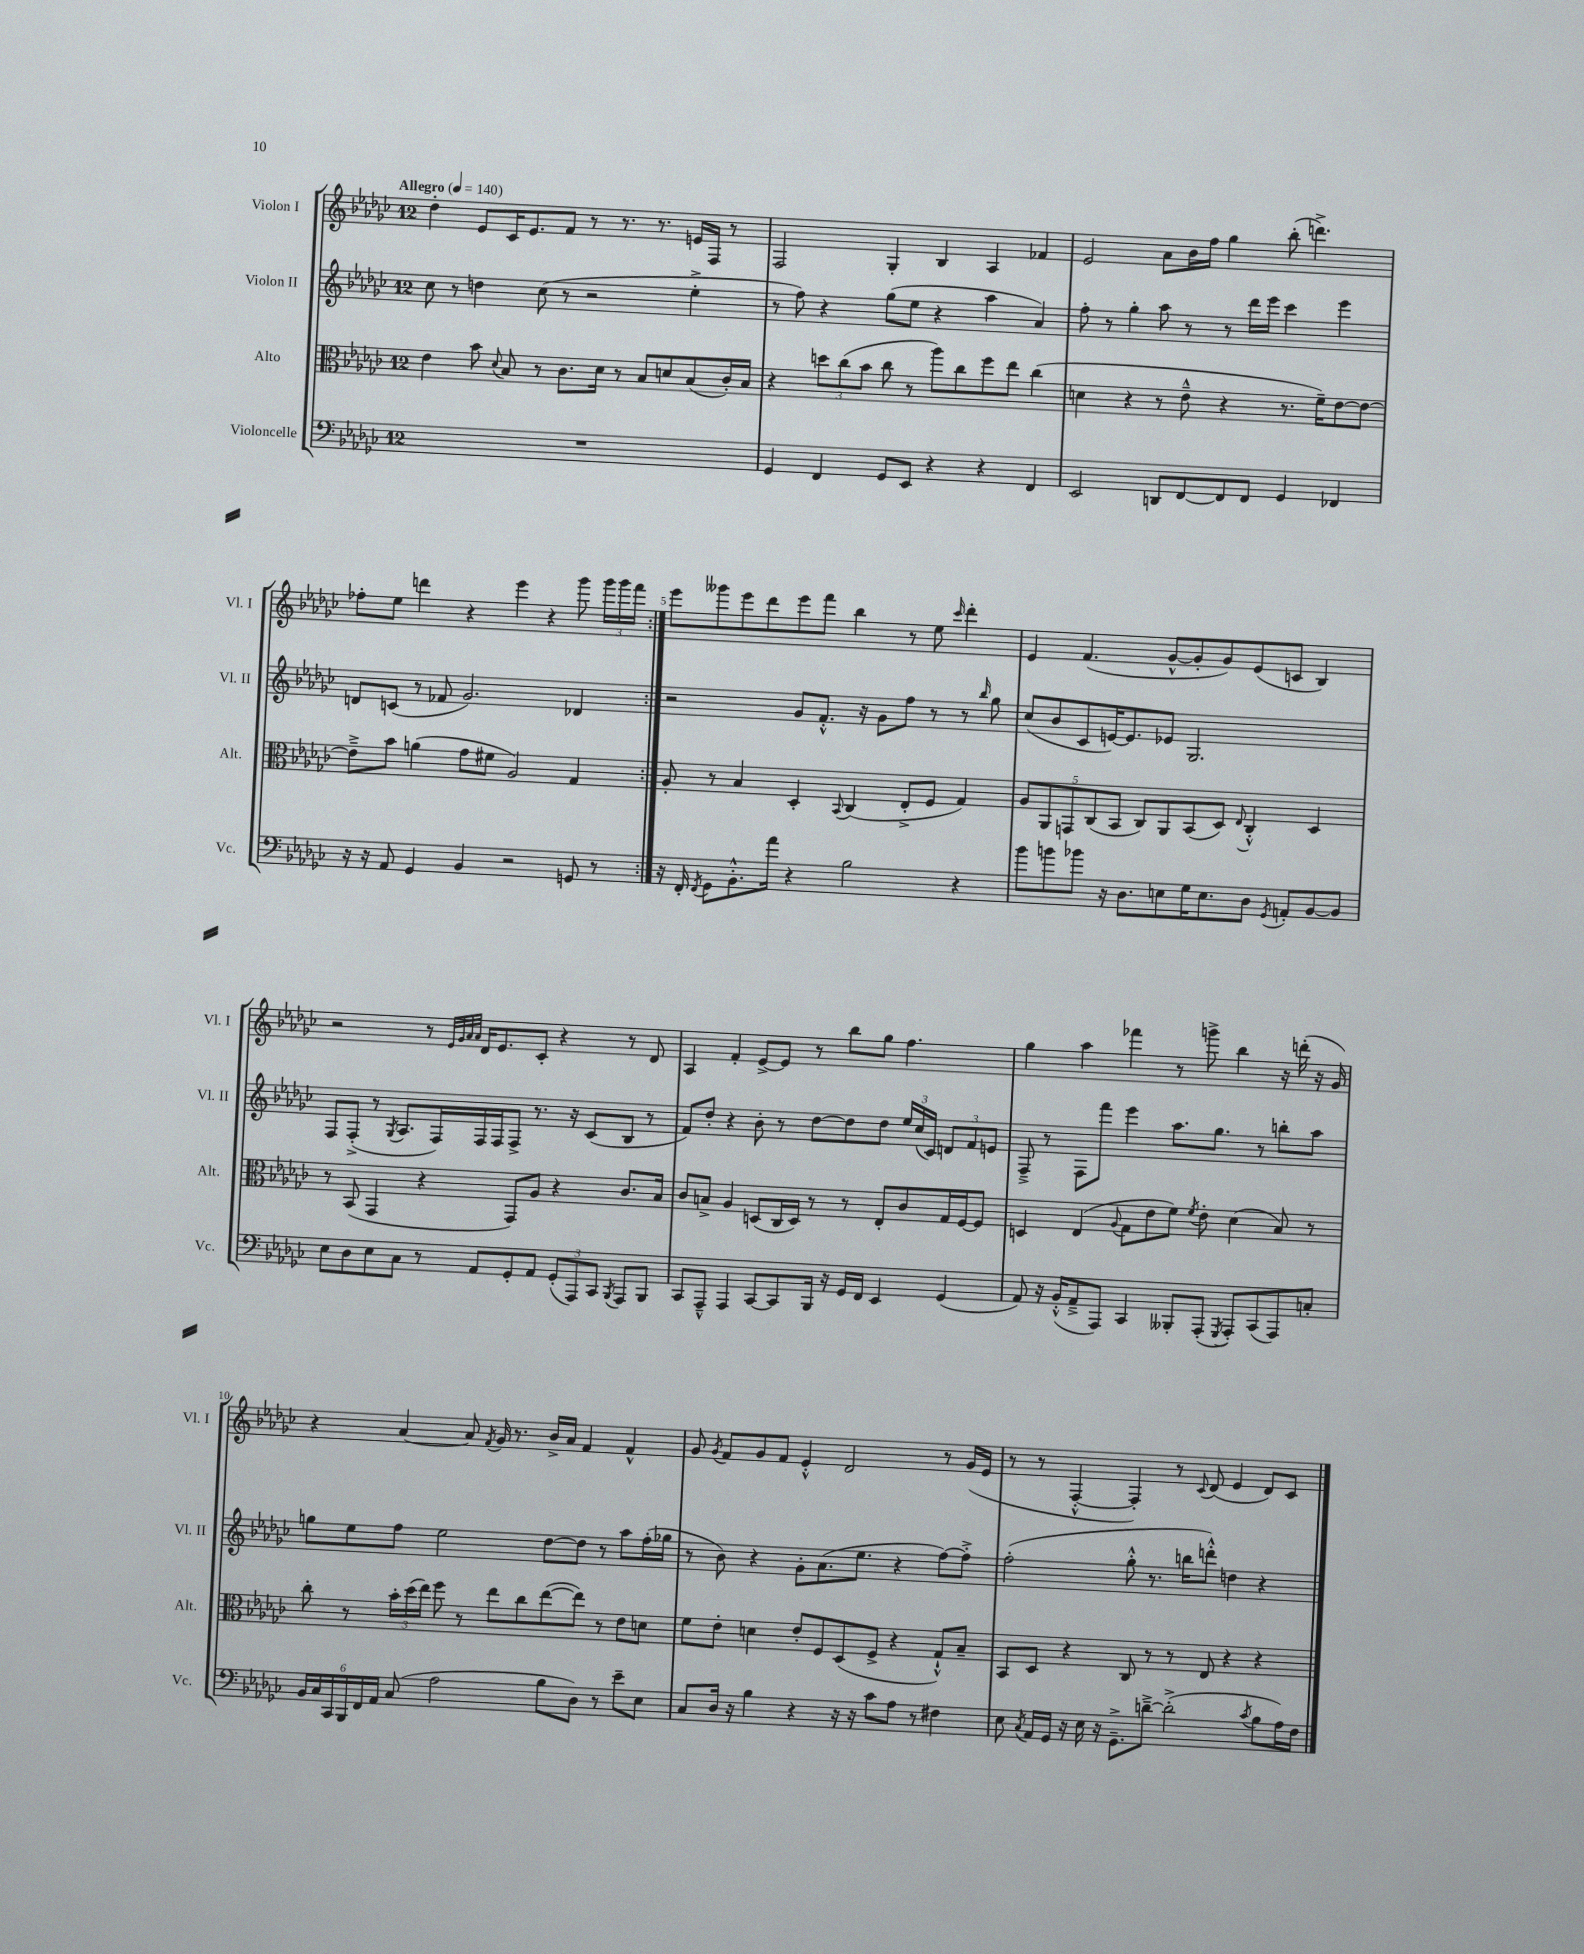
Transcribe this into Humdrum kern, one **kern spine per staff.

**kern	**kern	**kern	**kern
*part4	*part3	*part2	*part1
*staff4	*staff3	*staff2	*staff1
*I"Violoncelle	*I"Alto	*I"Violon II	*I"Violon I
*I'Vc.	*I'Alt.	*I'Vl. II	*I'Vl. I
*clefF4	*clefC3	*clefG2	*clefG2
*k[b-e-a-d-g-c-]	*k[b-e-a-d-g-c-]	*k[b-e-a-d-g-c-]	*k[b-e-a-d-g-c-]
*M12/8	*M12/8	*M12/8	*M12/8
*MM140	*MM140	*MM140	*MM140
=1	=1	=1	=1
!	!	!	!LO:TX:a:B:t=Allegro
1.r	4e-\	8cc-\	4dd-'\
.	.	8r	.
.	8b-\	4ddn\	8e-/L
.	8qqd-/	.	.
.	8B-/	.	16c-/K
.	.	.	8.e-/
.	8r	(8cc-\	.
.	8.c-\L	8r	8f/J
.	.	2r	8r
.	16d-\Jk	.	.
.	8r	.	8.r
.	8B-/L	.	.
.	.	.	8.r
.	8dn/	.	.
.	(8B-/	4ee-'^\	16en/LL
.	.	.	16F/JJ
.	16c-'/L)	.	8r
.	16B-/JJ	.	.
=2	=2	=2	=2
4GG-/	4r	8r	2F/
.	.	8ff\)	.
4FF/	12ddn\L	4r	.
.	(12cc-\	.	.
.	12b-\J	.	.
8GG-/L	8cc-\	(8gg-\L	4G-'/
8EE-/J	8r	8ee-\J	.
4r	8aa-\L)	4r	4B-/
.	8cc-\	.	.
4r	8ff\	4aa-\	4A-/
.	8ee-\J	.	.
4FF/	(4cc-\	4a-/)	4f-X/
=3	=3	=3	=3
2EE-/	4dn\	8ff'\	2e-/
.	.	8r	.
.	4r	4gg-'\	.
8DDn/L	8r	8aa-\	8a-\L
[8FF/	8e-~^^\	8r	16b-\L
.	.	.	16ff\JJ
8FF/]	4r	8r	4gg-\
8FF/J	.	16ddd-\LL	.
.	.	16eee-\JJ	.
4GG-/	8.r	4ccc-\	(8bb-'\
.	.	.	4.dddn^\)
.	16f~\KL)	.	.
4FF-X/	[8e-\	4eee-\	.
.	8e-\J_	.	.
!!LO:LB:g=z
=4	=4	=4	=4
16r	8e-~^\L]	8dn/L	8ff-X'\L
16r	.	.	.
8AA-/	8b-\J	(8cn/J	8ee-\J
4GG-/	(4an\	8r	4dddn\
.	.	8f-X/	.
4BB-/	8g-\L	2.g-/)	4r
.	8f#X\J	.	.
2r	2A-/)	.	4eee-\
.	.	.	4r
8GGn/	4G-/	4d-X/	8ggg-\
8r	.	.	24ggg-\LL
.	.	.	24ggg-\
.	.	.	24fff\JJ
=5:|!	=5:|!	=5:|!	=5:|!
16r	8A-'/	2r	8eee-\L
16FF'/	.	.	.
8qFF/	.	.	.
8GG-\L	8r	.	8ggg--X\
8.BB-'^^\	4B-/	.	8eee-\
.	.	.	8ddd-\
16a-\Jk	.	.	.
4r	4D-'/	8g-/L	8eee-\
.	.	8.f'^^/J	8fff\J
.	8qqBB-/	.	.
2B-\	(4C-/	.	4bb-\
.	.	16r	.
.	.	8g-\L	.
.	8E-'^/L	8ff\J	8r
.	8F/J	8r	8ee-\
.	.	.	16qqccc-/
4r	4G-/)	8r	4ddd-'\
.	.	16qqbb-/	.
.	.	8gg-\	.
=6	=6	=6	=6
8b-\L	10A-/L	(8cc-/L	4e-/
.	10AA-/	.	.
8bn\	.	8b-/	.
.	10GGn/	.	.
8b-X\J	.	8c-/	(4.f/
.	(10C-/	.	.
16r	.	[16en/K)	.
.	10BB-/J	.	.
8.D-\L	.	8.e/]	.
.	8C-/L)	.	.
8En\	8AA-/	8e-X/J	[8g-^^/L
16G-\K	(8BB-/	2.G-/	8g-'/]
8.E\	.	.	.
.	8D-/J)	.	8g-/)
.	8qqE-/	.	.
8D-\J	4C-'^^/	.	(8e-/
8qGG-/	.	.	.
8AAn'/L	.	.	8cn/J
[8BB-/	4D-/	.	4B-/)
8BB-/J]	.	.	.
!!LO:LB:g=z
=7	=7	=7	=7
8E-\L	8r	8F/L	2r
8D-\	(8BB-/	(8F'^/J	.
8E-\	4GG-/	8r	.
.	.	8qG-/	.
8C-\J	.	8.A-/L	.
8r	4r	.	8r
.	.	16F/L)	.
.	.	.	32qqe-/LLL
.	.	.	32qqg-/
.	.	.	32qqa-/
.	.	.	32qqa-/JJJ
8AA-/L	.	16F/	16d-/KL
.	.	16F/J	8.e-/
8GG-'/	8GG-/L)	8F^/J	.
8AA-/J	8A-/J	8.r	8c-'/J
(12GG-'/L	4r	.	4r
.	.	16r	.
12AAA-/)	.	.	.
.	.	(8c-/L	.
12CC-/J	.	.	.
8qBBB-/	.	.	.
8AAA-/L	8.c-/L	8B-/J	8r
8BBB-/J	.	8r	8d-/
.	16B-/Jk	.	.
=8	=8	=8	=8
8CC-/L	8c-/L	8f/L)	4A-/
8AAA-~^^/J	8Bn^/J	8dd-'/J	.
4AAA-/	4A-/	4r	4f'/
[8CC-/L	(8Dn/L	8b-'\	[8e-^/L
8CC-/]	16C-/L	8r	8e-/J]
.	16D/JJ)	.	.
16BBB-/Jk	8r	[8dd-\L	8r
16r	.	.	.
16GG-/LL	8r	8dd-\]	8bb-\L
16FF/JJ	.	.	.
4EE-/	8E-'/L	8dd-\J	8gg-\J
.	8c-/	24ee-/LL	4.ff\
.	.	(24cc-/	.
.	.	24c-/JJ)	.
(4GG-/	16G-/L	12dn/L	.
.	[16F/J	.	.
.	.	12f/	.
.	8F/J]	.	.
.	.	12en/J	.
=9	=9	=9	=9
8AA-/)	4Dn/	8F~^/	4gg-\
16r	.	8r	.
(16BB-'^^/KL	.	.	.
8AA-~^/	(4E-/	8F\L	4aa-\
8AAA-/J)	.	8fff\J	.
.	8qqA-/	.	.
4CC-/	8G-\L	4eee-\	4fff-X\
.	8e-\	.	.
8BBB--X'/L	8f\J)	8.aa-\L	8r
.	8qf/	.	.
(8AAA-'/J	8e-'\	.	8gggn^\
.	.	8.gg-\J	.
8qGGG-/	.	.	.
8AAA-'/L)	(4d-\	.	4bb-\
(8CC-/	.	8r	.
8AAA-/)	8B-/)	8bbn'\L	16r
.	.	.	(16dddn'\
8Cn'/J	8r	8aa-\J	16r
.	.	.	16g-/)
!!LO:LB:g=z
=10	=10	=10	=10
24BB-/LL	8cc-'\	8ggn\L	4r
24C-/	.	.	.
24CC-/	.	.	.
24BBB-/	8r	8ee-\	.
24FF/	.	.	.
24AA-/JJ	.	.	.
(8C-/	24b-'\LL	8ff\J	[4a-/
.	(24dd-\	.	.
.	24ee-\JJ)	.	.
2A-\	8ff\	2ee-\	.
.	8r	.	8a-/]
.	.	.	8qf/
.	8ee-\L	.	16g-/
.	.	.	8.r
.	8cc-\	.	.
8B-\L	([8ee-\	[8dd-\L	16b-^/LL
.	.	.	16a-/JJ
8D-\J)	8ee-\J])	8dd-\J]	4f/
8r	8r	8r	.
8e-~\L	8e-\L	8aa-\L	4f^^/
8E-\J	8dn\J	(16ff'\L	.
.	.	16gg-X\JJ	.
=11	=11	=11	=11
8C-/L	8f\L	8r	8g-/
.	.	.	8qg-/
16D-/Jk	8e-'\J	8b-\)	8f/L
16r	.	.	.
4B-\	4dn\	4r	8g-/
.	.	.	8f/J
4r	8e-'/L	8g-'\L	4e-'^^/
.	8F/	(8.a-\	.
16r	(8D-/	.	2d-/
16r	.	8.ee-\J	.
8c-\L	8F^/J	.	.
8A-\J	4r	4r	.
8r	.	.	.
4F#X\	8G-`^^/L)	[8ff\L)	8r
.	8B-~/J	8ff'^\J]	(16g-/LL
.	.	.	16e-/JJ
=12	=12	=12	=12
8E-\	8BB-/L	(2ff'\	8r
8qC-/	.	.	.
16AA-/LL	8D-/J	.	8r
16GG-/JJ	.	.	.
16r	4r	.	[4F'^^/
16E-\	.	.	.
16r	.	.	.
8.GG-~^\L	.	.	.
.	8C-/	8gg-'^^\	4F'/])
[8dn~^\J	8r	8.r	.
(2d'^\]	8r	.	8r
.	.	16bbn\KL	.
.	.	.	8qqc-/
.	8E-/	8dddn'^^\J)	(8d-/
.	4r	4ddn\	4e-/
8qc-/	.	.	.
8B-\L	4r	4r	8d-/L)
16A-\L)	.	.	8c-/J
16F\JJ	.	.	.
==	==	==	==
*-	*-	*-	*-
